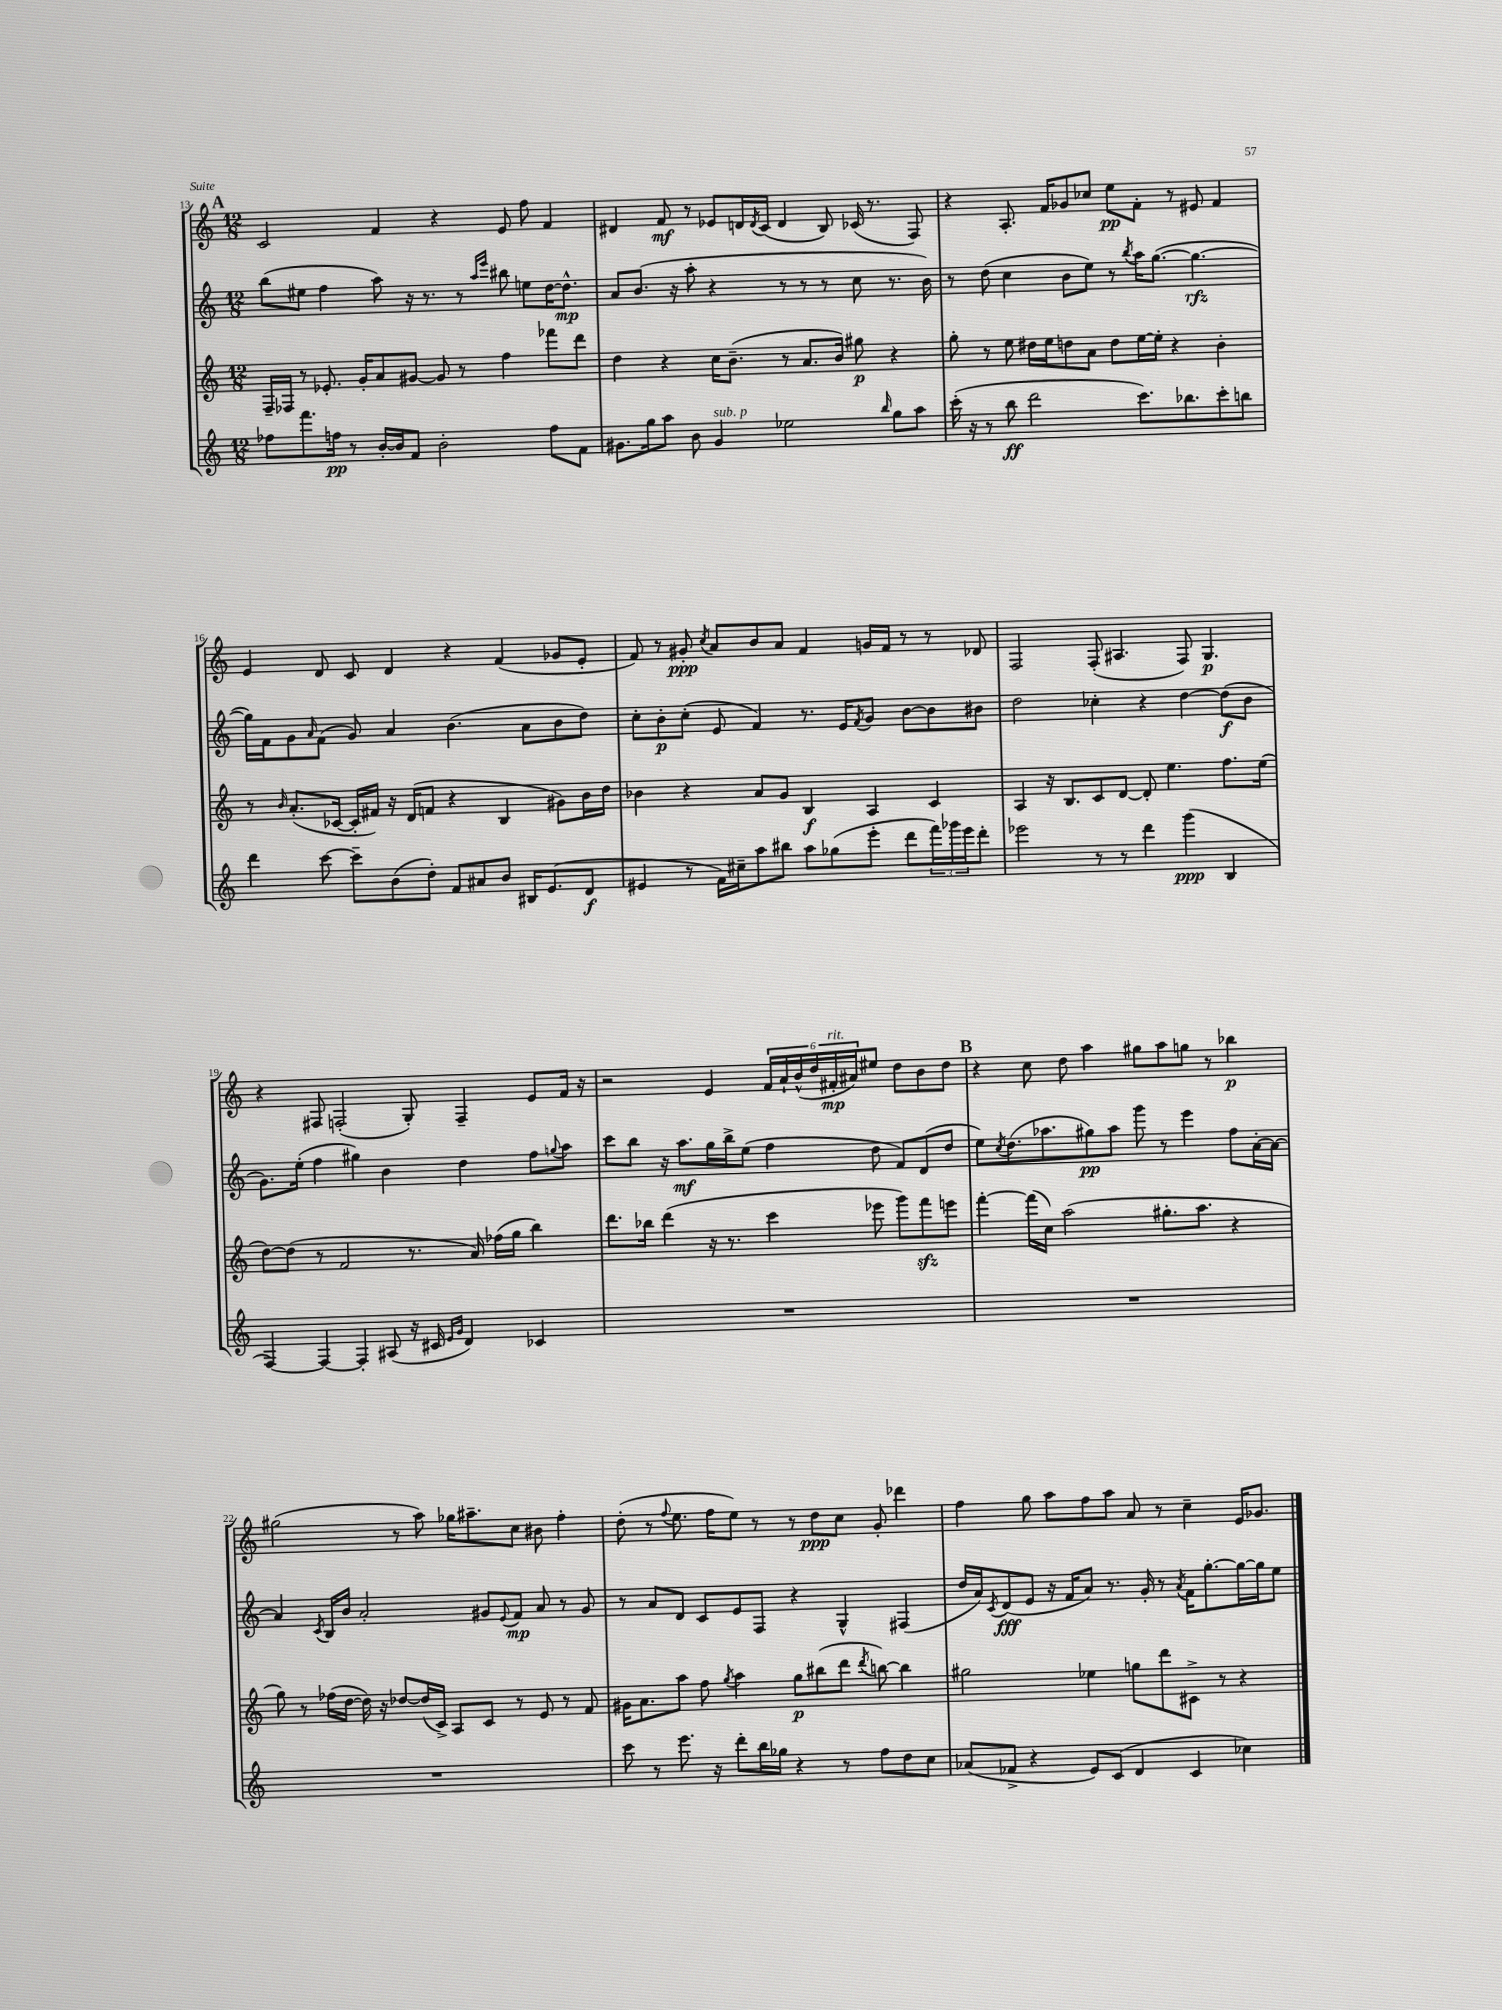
<<
\new StaffGroup <<
\new Staff = "s0" {
    \clef treble \key c \major \numericTimeSignature \time 12/8
    \mark \markup { \bold "A" } c'2 f'4 r4 e'8 f''8 f'4 |
    dis'4 f'8\mf r8 ees'8 d'16 \acciaccatura { d'8 } c'16( d'4 b8) ces'16( r8. f8) |
    r4 a8.-. f'16 ges'8 ces''8 e''8\pp f'8-. r8 eis'8 f'4 |
    e'4 d'8 c'8 d'4 r4 f'4( ges'8 e'8-. |
    f'8) r8 gis'8-.\ppp \acciaccatura { c''8 } a'8 b'8 a'8 f'4 g'16 f'16 r8 r8 des'8 |
    f2 f8-.( ais4. f8) g4.\p |
    r4 fis8 f2-.( g8-.) f4-- e'8 f'16 r16 |
    r2 e'4 \tuplet 6/4 { f'16 a'16-! b'16-^( d''16 fis'16-.\mp^\markup { \italic "rit." } ais'16) } eis''8 d''8 b'8 d''8 |
    \mark \markup { \bold "B" } r4 c''8 d''8 a''4 gis''8 a''8 g''8 r8 bes''4\p |
    gis''2( r8 a''8) ges''16 ais''8.-- c''8 bis'8 f''4-. |
    d''8-.( r8 \appoggiatura { f''8 } e''8. f''16 e''8) r8 r8 d''8\ppp c''8 g'8-. des'''4 |
    f''4 g''8 a''8 f''8 a''8 a'8 r8 c''4-- e'16 ges'8. \bar "|." |
}
\new Staff = "s1" {
    \clef treble \key c \major \numericTimeSignature \time 12/8
    \mark \markup { \bold "A" } b''8( eis''8 f''4 a''8) r16 r8. r8 \grace { a''16 e'''16 } bis''8 e''8 d''16~ d''8.-^\mp |
    a'8 b'8.( r16 a''8-. r4 r8 r8 r8 c''8 r8. b'16) |
    r8 d''8( c''4 b'8 e''8) r8 \acciaccatura { b''8 } a''16 g''8.~( g''4.~\rfz |
    g''16) f'16 g'8 \grace { a'16 } f'8( g'8) a'4 b'4.( a'8 b'8 d''8) |
    c''8-. b'8-.\p c''8-.( e'8 f'4) r8. e'16 \acciaccatura { f'8 } g'8 b'8~ b'8 bis'8 |
    d''2 ces''4-. r4 d''4~ d''8\f( b'8 |
    g'8.) e''16-.( f''4 gis''4) b'4 d''4 f''8 \appoggiatura { g''8 } a''8 |
    c'''8 b''8 r16 a''8.\mf g''16 b''16-> e''8( f''4 d''8 f'8) d'8( d''8 |
    \mark \markup { \bold "B" } e''8) \acciaccatura { c''8 } d''8.( aes''8. gis''8\pp) aes''8 g'''8 r8 e'''4 f''8 a'16~-. a'16~ |
    a'4 \acciaccatura { c'8 } b16 b'16 a'2-. gis'8 \appoggiatura { e'8 } f'8\mp a'8 r8 gis'8 |
    r8 a'8 d'8 c'8 e'8 f8 r4 g4-^ fis4( |
    d''16 a'16) \acciaccatura { c'8 } d'8\fff( e'8 r16 f'16 a'8) r8. g'16-. r8 \acciaccatura { a'8 } f'16 g''8.~-. g''16~ g''16 e''8 \bar "|." |
}
\new Staff = "s2" {
    \clef treble \key c \major \numericTimeSignature \time 12/8
    \mark \markup { \bold "A" } f16-- fes16 r8 ees'8.-. g'16-. a'8 gis'8~ gis'8 r8 f''4 fes'''8 d'''8 |
    d''4 r4 c''16 b'8.--( r8 a'8. b'16) gis''8\p r4 |
    g''8-. r8 e''8 dis''16 e''16 d''8 a'8 d''8 e''16~ e''16-. r4 b'4-. |
    r8 \grace { b'16 } a'8.-.( ces'16~ ces'16-. fis'16) r16 d'16( f'8 r4 b4 gis'8) b'16 d''16 |
    bes'4 r4 a'8 g'8 b4\f a4 c'4 |
    a4 r16 b8. c'8 d'8~ d'8-. e''4. f''8. e''16( |
    d''8~) d''8( r8 f'2 r8. a'16) fes''16( g''16 b''4) |
    d'''8. bes''16 d'''4( r16 r8. c'''4 ees'''8 g'''8) f'''8\sfz e'''8 |
    \mark \markup { \bold "B" } f'''4~-. f'''16( c''16) a''2( gis''8.-. a''8. r4 |
    g''8) r8 fes''16( d''16~ d''16) r16 des''8~ des''16( c'16->) a8 c'8 r8 e'8 r8 f'8 |
    gis'16 a'8. a''8 f''8 \acciaccatura { g''8 } a''4 g''8\p bis''8( d'''8 \acciaccatura { d'''8 } b''8~) b''4 |
    gis''2 ees''4 g''8 d'''8 cis'8-> r8 r4 \bar "|." |
}
\new Staff = "s3" {
    \clef treble \key c \major \numericTimeSignature \time 12/8
    \mark \markup { \bold "A" } fes''8 f'''8. f''16\pp r8 b'16~-. b'16 f'8 b'2-. f''8 f'8 |
    gis'8. g''16 a''8 b'8 gis'4^\markup { \italic "sub. p" } ees''2 \grace { b''16 } g''8 a''8 |
    c'''16-.( r16 r8 b''8\ff d'''2 c'''8.) bes''8. c'''8-. b''8 |
    d'''4 c'''8~ c'''8-- b'8( d''8-.) f'8 ais'8 b'8 bis16 e'8.( d'8\f |
    eis'4 r8 f'16) cis''16-- a''8 bis''8 a''8 ges''8( e'''8-. d'''8 \tuplet 3/2 { f'''16) ges'''16 e'''16 } d'''8-. |
    ees'''2 r8 r8 d'''4 g'''4\ppp( b4 |
    f4~) f4~ f4-. ais8( r16 cis'16 \grace { e'16 g'16 } d'4) ces'4 |
    R1. |
    \mark \markup { \bold "B" } R1. |
    R1. |
    c'''8 r8 e'''8. r16 d'''8-. b''16 ges''16 r4 r8 f''8 d''8 c''8 |
    aes'8( fes'8-> r4 e'8) c'8( d'4 c'4 ces''4) \bar "|." |
}
>>
>>
\layout { \context { \Score currentBarNumber = #13 } }
